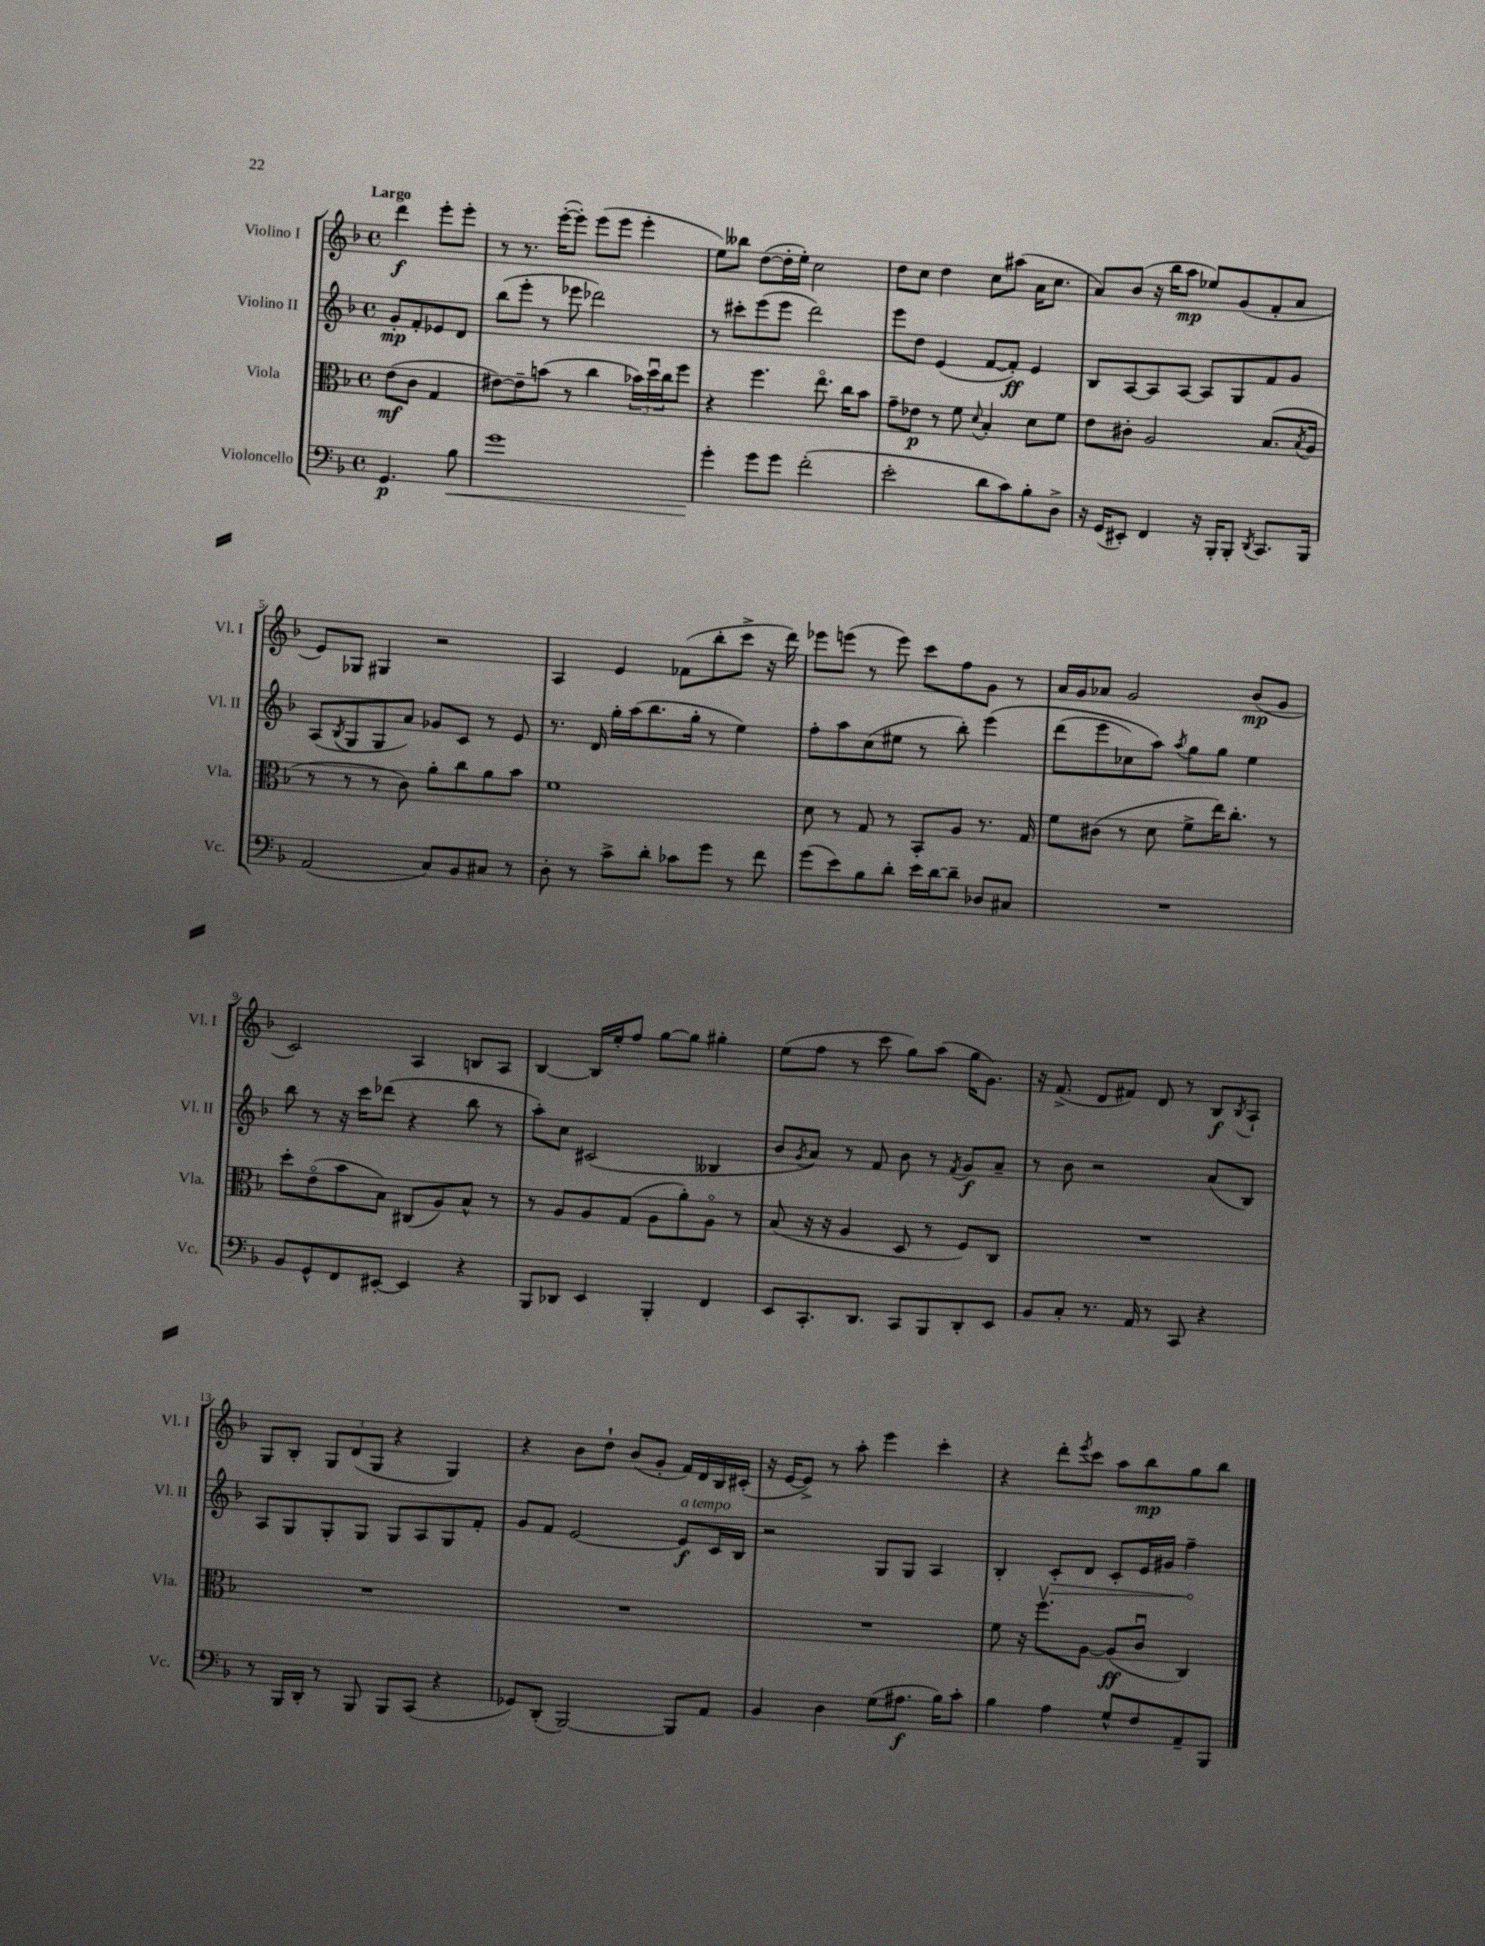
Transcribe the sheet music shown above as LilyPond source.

<<
\new StaffGroup <<
\new Staff = "s0" \with { instrumentName = "Violino I" shortInstrumentName = "Vl. I" } {
    \clef treble \key f \major \defaultTimeSignature \time 4/4 \partial 2 \tempo "Largo"
    d'''4\f e'''8-. e'''8-. |
    r8 r8. e'''16~-.( e'''8-.) e'''8( e'''8 e'''4-. |
    e''8) beses''8 d''8~( d''16-. e''16-.) c''2 |
    d''8 c''8 d''4 c''8 ais''8( a'16 c''8. |
    a'8) bes'8( r16 bes''16 a''8\mp ees''8) g'8( f'8-. a'8 |
    e'8) ges8 gis4 r2 |
    a4 e'4 fes'8( bes''8-. c'''8-> r16 d'''16) |
    ees'''8 e'''8( r8 e'''8) c'''8 f''8 g'8 r8 |
    a'16 g'16 aes'8 g'2 bes'8\mp( g'8 |
    c'2) a4 b8 a8 |
    bes4~ bes16 e''16-. f''8 g''8~ g''8 gis''4-. |
    e''8( f''8 r8 c'''8 g''8) a''8( g''16 g'8.) |
    r16 f'8.->( d'8 fis'8) d'8 r8 bes8\f \acciaccatura { bes8 } a8-! |
    g8 bes8-. \tuplet 3/2 { g8 d'8( g8 } r4 g4) |
    r4 bes'8 d''8-! bes'8( g'8-. f'16) d'16 bes16 cis'16-.( |
    r16 e'16~ e'8->) r8 a''8-. e'''4 c'''4-. |
    r4 d'''8-. \acciaccatura { e'''8 } c'''8 a''8 bes''8\mp g''8 bes''8 \bar "|." |
}
\new Staff = "s1" \with { instrumentName = "Violino II" shortInstrumentName = "Vl. II" } {
    \clef treble \key f \major \defaultTimeSignature \time 4/4 \partial 2
    g'8-.\mp f'8-. ees'8 d'8 |
    bes''8( e'''8-. r8 ees'''8 des'''2) |
    r8 cis'''8-. e'''8( e'''8 d'''2) |
    e'''8 d''8 e'4( f'8~ f'8-.\ff) e'4 |
    bes8 a8~ a8 a8~ a8 g8 f'8 g'8 |
    a8( \acciaccatura { bes8 } g8 g8 a'8) ges'8 c'8 r8 e'8 |
    r8. d'16 g''16-. a''16( bes''8. g''16-. r8 e''4) |
    f''8-. a''8 c''8( eis''8 r8 bes''8-.) e'''4\( |
    d'''8( e'''8 ces''8) a''8\) \acciaccatura { a''8 } g''8 g''8 e''4 |
    bes''8 r8 r16 c'''16 des'''8( r4 bes''8 r8 |
    a''8-.) c''8 cis'2( beses4 |
    bes'8 \acciaccatura { g'8 } a'8) r8 f'8 bes'8 r8 \acciaccatura { f'8 } g'8\f a'8-- |
    r8 bes'8 r2 a'8( bes8) |
    a8 g8 g8-. g8 g8 a8 g8 f'8-. |
    g'8 f'8 e'2~ e'8\f^\markup { \italic "a tempo" } c'16 bes16 |
    r2 g8 g8 a4 |
    bes4-. \once \override Hairpin.circled-tip = ##t c'8-.\> d'8 c'8-. e'16 gis'16 f''4--\! \bar "|." |
}
\new Staff = "s2" \with { instrumentName = "Viola" shortInstrumentName = "Vla." } {
    \clef alto \key f \major \defaultTimeSignature \time 4/4 \partial 2
    e'8\mf( c'8 g4 |
    eis'8~) eis'8-- b'8( r8 c''4 \tuplet 3/2 { bes'16) d''16\downbow c''16 } f''8 |
    r4 f''4. e''8.\flageolet c''16 bes'8 |
    g'8-- ees'8\p r8 f'8 \appoggiatura { d'8 } bes4-. d'8 f'8 |
    e'8 cis'8-. a2 bes8.( \acciaccatura { bes8 } a16 |
    r8 r8 r8 c'8) a'8-. c''8 a'8 bes'8 |
    f'1 |
    d'8 r8 g8 r8 bes,8-. a8 r8. g16 |
    f'8 cis'8( r8 d'8 f'8-> e''16) c''8.-. r8 |
    d''8-. e'8\flageolet( bes'8 bes8) cis8( a8) bes8-^ r8 |
    r8 a8 a8 g8( a8 a'8-.) a8\flageolet r8 |
    bes8( r16 r16 a4 d8 r8 f8) c8 |
    R1 |
    R1 |
    R1 |
    R1 |
    f'8 r16 f''8.\upbow a8~ a8\ff( c'8\downbow c4) \bar "|." |
}
\new Staff = "s3" \with { instrumentName = "Violoncello" shortInstrumentName = "Vc." } {
    \clef bass \key f \major \defaultTimeSignature \time 4/4 \partial 2
    g,4.\p bes8\< |
    g'1 |
    g'4-.\! g'8 g'8 f'2-.( |
    e'2-. d'8 c'8) bes8-. d8-> |
    r16 g,16( eis,8-.) f,4 r16 bes,,16-. bes,,8-. \acciaccatura { d,8 } c,8. bes,,16 |
    a,2( c8) bes,8 cis8 r8 |
    d8-. r8 c'8-> d'8-. ces'8 g'8 r8 f'8 |
    g'8( e'8) bes8 d'8-. e'16 d'16~ d'8-- des8 cis8 |
    R1 |
    bes,8 g,8-^ f,8 eis,8~-. eis,4 r4 |
    bes,,8 des,8 e,4 bes,,4-. f,4 |
    e,8 c,8.-. d,8. c,8 bes,,8 d,8-. e,8 |
    bes,8 c8-. r8. a,16 r8 c,8 r4 |
    r8 bes,,16 d,16-. r8 bes,,8 bes,,8 c,8( r4 |
    ges,8) d,8-.( bes,,2~) bes,,8 a,8 |
    bes,4 d4 g8( ais8.\f bes16) c'8-. |
    bes4 a4 g8-^ f8 a,8-- bes,,8 \bar "|." |
}
>>
>>
